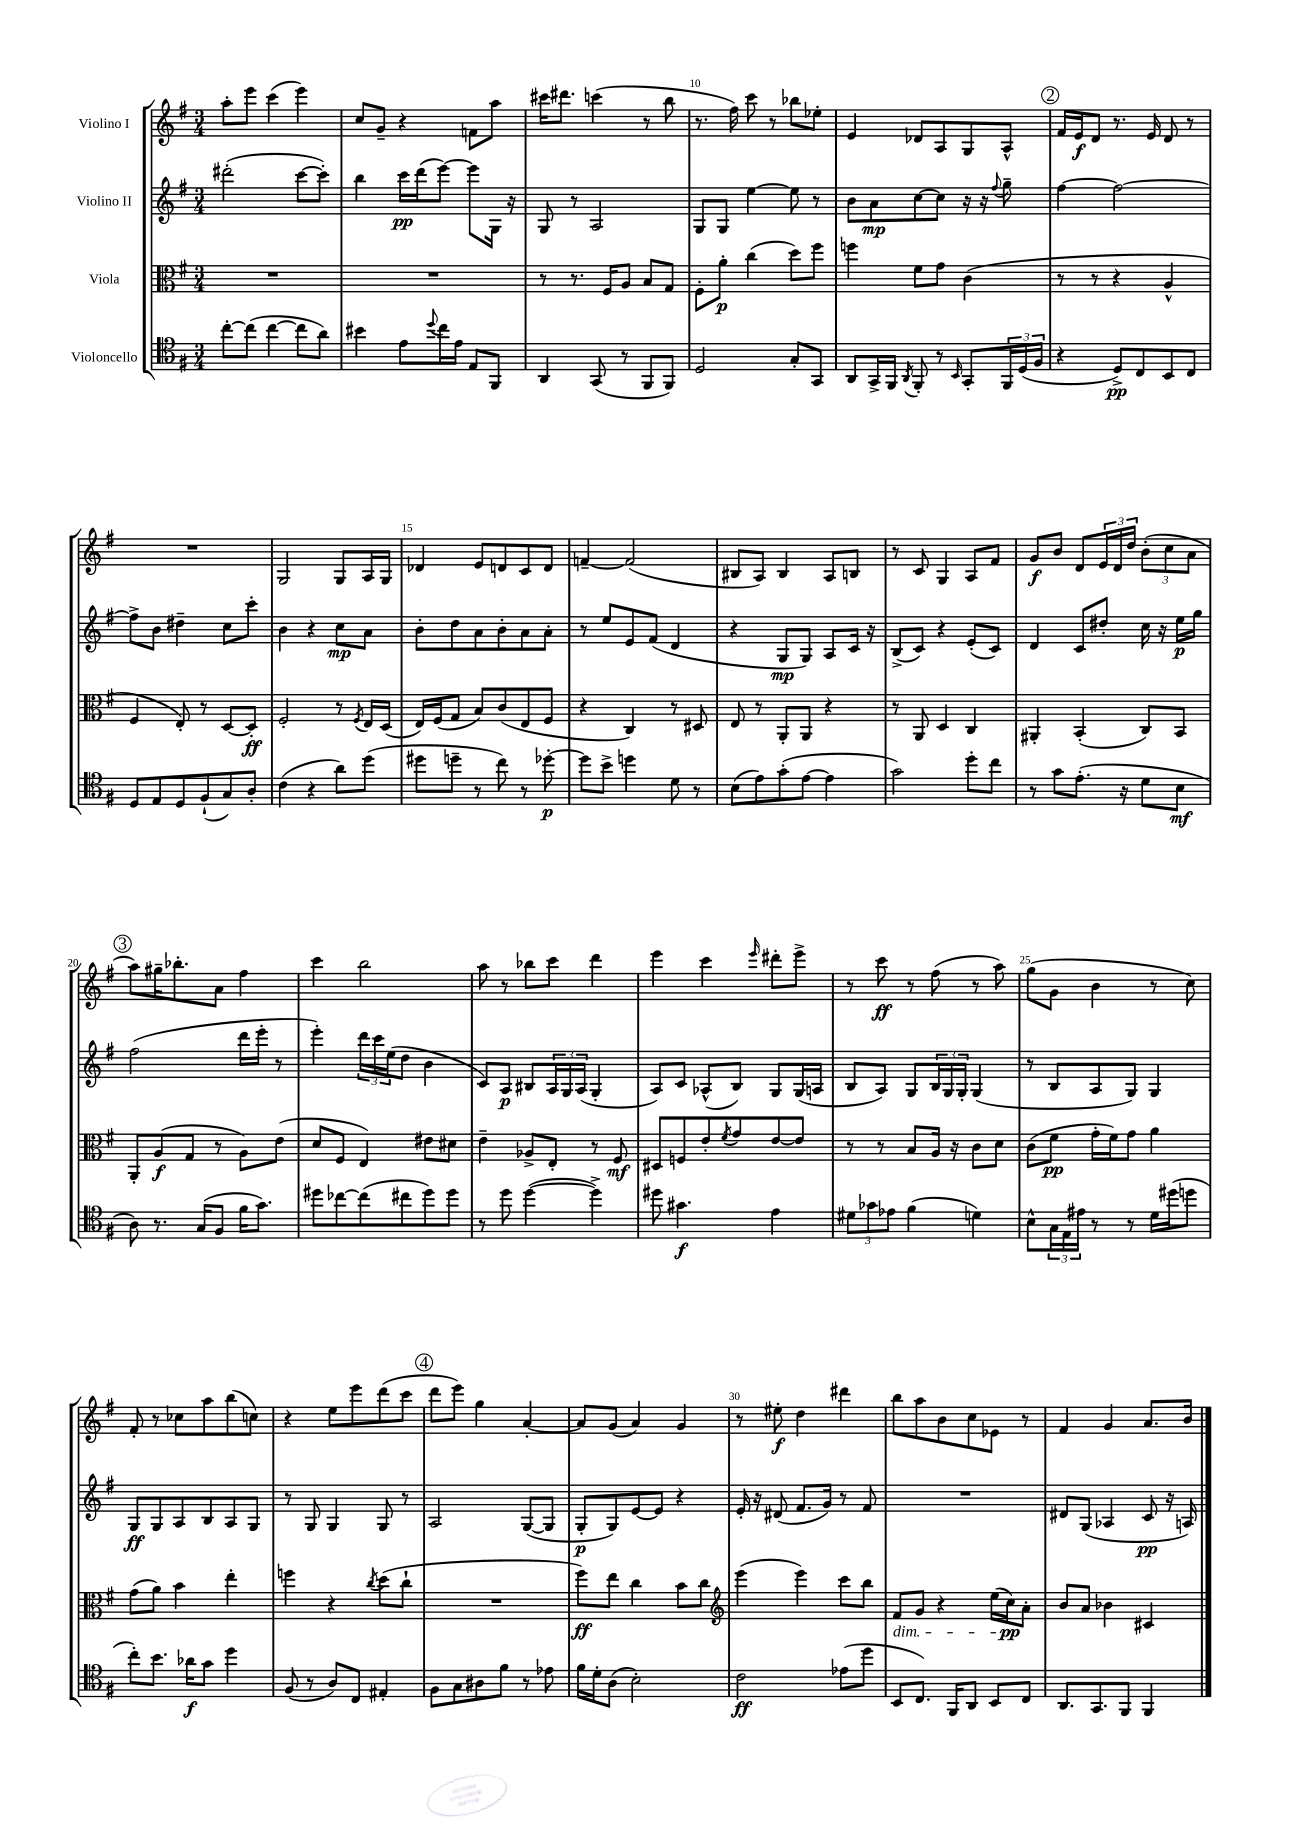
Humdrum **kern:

**kern	**kern	**kern	**kern
*staff4	*staff3	*staff2	*staff1
*clefC4	*clefC3	*clefG2	*clefG2
*k[f#]	*k[f#]	*k[f#]	*k[f#]
*M3/4	*M3/4	*M3/4	*M3/4
[8cc'	2.r	(2ddd#'	8aa'
(8cc]	.	.	8eee
[4cc	.	.	(4ccc
8cc]	.	[8ccc	4eee)
8a)	.	8ccc'])	.
=	=	=	=
4b#	2.r	4bb	8cc
.	.	.	8g~
8e	.	16ccc	4r
.	.	(16ddd	.
8qqdd	.	.	.
16cc	.	[8eee)	.
16e	.	.	.
8E	.	8eee]	8f
8FF#	.	16G	8aa
.	.	16r	.
=	=	=	=
4AA	8r	8G	16ccc#
.	.	.	8.ddd#
.	8.r	8r	.
(8GG	.	2A	(4ccc
.	16F#	.	.
8r	8A	.	.
8FF#	8B	.	8r
8FF#)	8G	.	8bb
=	=	=	=
2D	8F#'	8G	8.r
.	8a'	8G	.
.	.	.	16ff#)
.	(4cc	[4ee	8ccc
.	.	.	8r
8G'	8dd)	8ee]	8bb-
8GG	8ff#	8r	8ee-'
=	=	=	=
8AA	4ff	8b	4e
16GG^	.	8a	.
16FF#	.	.	.
8qAA	.	.	.
8FF#'	8f#	[8cc	8d-
8r	8g	8cc]	8A
16qqBB	.	.	.
8GG'	(4c	16r	8G
.	.	16r	.
.	.	8qqff#	.
24FF#	.	8gg~	8A^^
(24D	.	.	.
24F#	.	.	.
=	=	=	=
4r	8r	[4ff#	16f#
.	.	.	16e
.	8r	.	8d
8D^)	4r	2ff#_	8.r
8C	.	.	.
.	.	.	16e
8BB	4A^^	.	8d
8C	.	.	8r
=	=	=	=
8D	4F#	8ff#^]	2.r
8E	.	8b	.
8D	8E')	4dd#~	.
(8F#`	8r	.	.
8G)	[8D	8cc	.
8A'	8D']	8ccc'	.
=	=	=	=
(4c	2F#'	4b	2G
4r	.	4r	.
8a)	8r	8cc	8G
.	8qF#	.	.
(8dd	16E	8a	16A
.	(16D	.	16G
=	=	=	=
8dd#	16E)	8b'	4d-
.	(16F#	.	.
8dd~	8G	8dd	.
8r	8B)	8a	8e
8cc)	(8c	8b'	8d
8r	8E	8a	8c
[8dd-'	8F#	8a'	8d
=	=	=	=
8dd-]	4r	8r	[4f~
8b^	.	8ee	.
4dd	4C)	8e	(2f]
.	.	(8f#	.
8d	8r	4d	.
8r	8D#	.	.
=	=	=	=
(8B	8E	4r	8B#
8e)	8r	.	8A)
(8g'	8AA'	8G	4B#
[8e	8AA	8G)	.
4e]	4r	8A	8A
.	.	16c	8B
.	.	16r	.
=	=	=	=
2g)	8r	(8B^	8r
.	8AA	8c)	8c
.	4D	4r	4G
8dd'	4C	(8e'	8A
8cc	.	8c)	8f#
=	=	=	=
8r	4AA#'	4d	8g
8g	.	.	8b
(8.e'	(4BB'	8c	8d
.	.	8dd#'	24e
.	.	.	24d
16r	.	.	.
.	.	.	24dd
8d	8C)	16cc	(12b'
.	.	16r	.
.	.	.	12cc
8B	8BB	16ee	.
.	.	.	12a
.	.	16gg	.
=	=	=	=
8A)	8AA'	(2ff#	8aa)
8.r	(8A	.	16gg#~
.	.	.	8.bb-'
.	8G	.	.
(16G	.	.	.
8F#	8r	.	8a
16f#	8A)	16ddd	4ff#
8.g)	.	16eee'	.
.	(8e	8r	.
=	=	=	=
8dd#	8d	4eee')	4ccc
[8cc-	8F#	.	.
(8cc-]	4E)	24ddd	2bb
.	.	24ccc	.
.	.	(24ee	.
8cc#	.	8dd	.
8dd#)	8e#	4b	.
8dd#	8d#	.	.
=	=	=	=
8r	4e~	8c)	8aa
8dd	.	8A	8r
([4dd	8A-^	8B#	8bb-
.	8E'	24A	8ccc
.	.	24G	.
.	.	(24A	.
4dd^])	8r	4G'	4ddd
.	8F#	.	.
=	=	=	=
8dd#	8D#	8A)	4eee
4.g#	8F	8c	.
.	8e'	(8A-^^	4ccc
.	8qf#	.	.
.	8g	8B)	.
.	.	.	16qqeee
4e	[8e	8G	8ddd#'
.	8e]	(16G	8eee^
.	.	16A	.
=	=	=	=
12d#	8r	8B	8r
12g-	.	.	.
.	8r	8A)	8ccc
12e-	.	.	.
(4f#	8B	8G	8r
.	16A	24B	(8ff#
.	.	24G	.
.	16r	.	.
.	.	24G'	.
4d)	8c	(4G	8r
.	8d	.	8aa)
=	=	=	=
8B^^	(8c	8r	(8gg
24G	8f#	8B	8g
24E	.	.	.
24e#	.	.	.
8r	16g'	8A	4b
.	16f#)	.	.
8r	8g	8G)	.
16d	4a	4G	8r
(16dd#	.	.	.
8dd	.	.	8cc)
=	=	=	=
8cc')	(8g	8G	8f#'
8.b	8a)	8G	8r
.	4b	8A	8cc-
16a-	.	.	.
8g	.	8B	8aa
4dd	4ee'	8A	(8bb
.	.	8G	8cc)
=	=	=	=
(8F#	4ff	8r	4r
8r	.	8G	.
8A)	4r	4G	8ee
8C	.	.	8eee
.	8qcc	.	.
4E#'	(8dd	8G	(8ddd
.	8cc`	8r	8ccc
=	=	=	=
8F#	2.r	2A	8ddd
8G	.	.	8eee)
8A#	.	.	4gg
8f#	.	.	.
8r	.	([8G	[4a'
8e-	.	8G]	.
=	=	=	=
16f#	8ff#)	8G'	8a]
16d'	.	.	.
(8A	8ee	8G)	(8g
2B')	4cc	[8e	4a)
.	.	8e]	.
.	8b	4r	4g
.	8cc	.	.
=	=	=	=
*	*clefG2	*	*
2c	(4eee	16e'	8r
.	.	16r	.
.	.	(8d#	8ee#'
.	4eee)	8.f#	4dd
.	.	16g)	.
(8e-	8ccc	8r	4ddd#
8dd	8bb	8f#	.
=	=	=	=
8BB	8f#	2.r	8bb
8.C)	8g	.	8aa
.	4r	.	8b
16FF#	.	.	.
8AA	.	.	8cc
8BB	(16ee	.	8e-
.	16cc)	.	.
8C	8a'	.	8r
=	=	=	=
8.AA	8b	8d#	4f#
.	8a	(8G	.
8.GG	.	.	.
.	4b-	4A-	4g
8FF#	.	.	.
4FF#	4c#	8c	8.a
.	.	16r	.
.	.	16A)	16b
==	==	==	==
*-	*-	*-	*-
